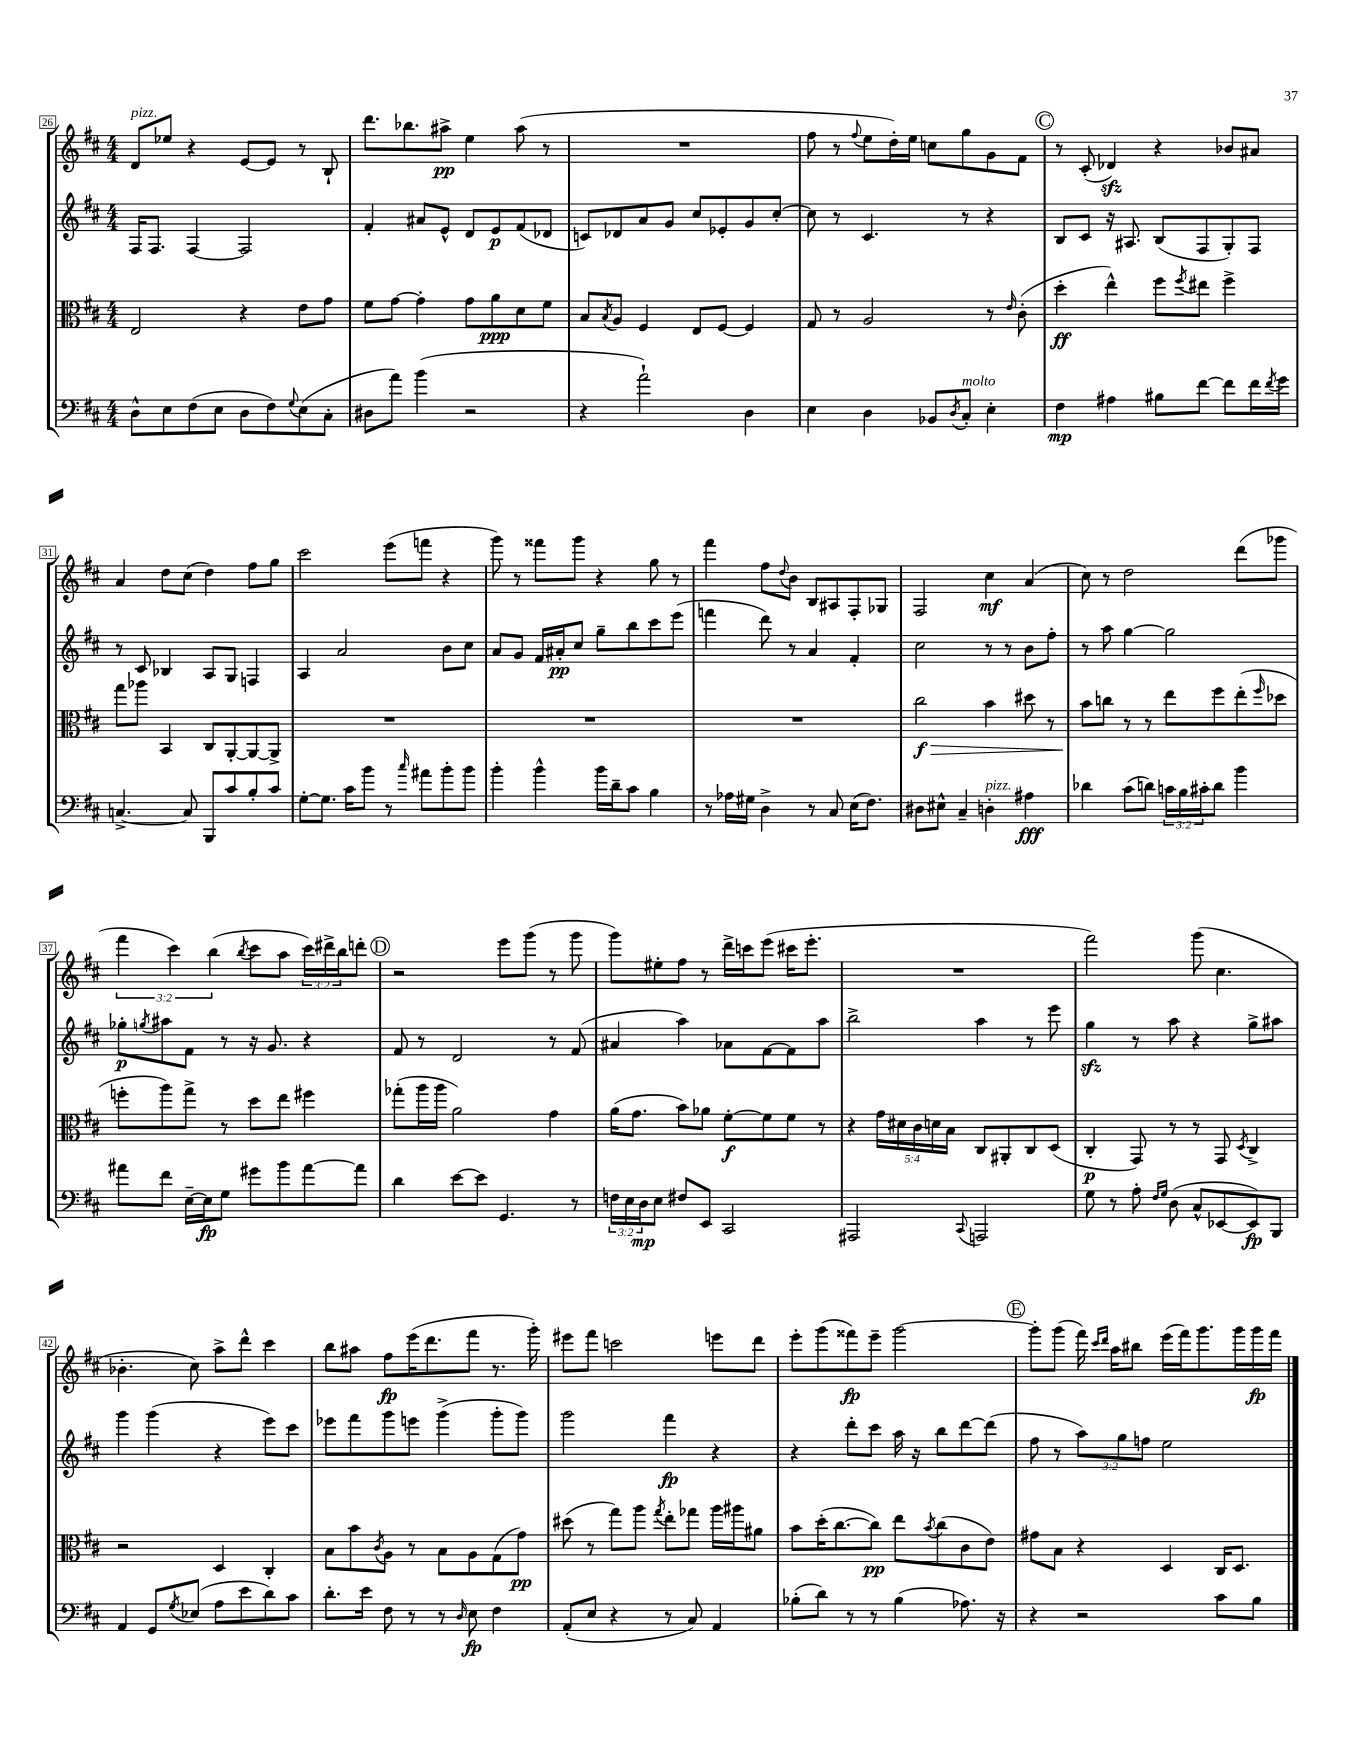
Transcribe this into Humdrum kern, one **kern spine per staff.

**kern	**kern	**kern	**kern
*staff4	*staff3	*staff2	*staff1
*clefF4	*clefC3	*clefG2	*clefG2
*k[f#c#]	*k[f#c#]	*k[f#c#]	*k[f#c#]
*M4/4	*M4/4	*M4/4	*M4/4
8D^^\L	2E/	16F#/LK	8d/L
.	.	8.F#/J	.
8E\	.	.	8ee-/J
(8F#\	.	[4F#/	4r
8E\J	.	.	.
8D\L	4r	2F#/]	[8e/L
8F#\)	.	.	8e/]J
8qqG/	.	.	.
(8E\	8e\L	.	8r
8C#'\J	8g\J	.	8B`/
=	=	=	=
8D#\L	8f#\L	4f#'/	8.ddd\L
8a\J)	[8g\J	.	.
.	.	.	8.bb-\
(4b\	4g'\]	8a#/L	.
.	.	8e^^/J	8aa#^\J
2r	8g\L	8d/L	4ee\
.	8a\	8e/	.
.	8d\	(8f#/	(8aa#\
.	8f#\J	8d-/J	8r
=	=	=	=
4r	8B/L	8c/L)	1r
.	8qB/	.	.
.	8A/J	8d-/	.
2a`\)	4F#/	8a/	.
.	.	8g/J	.
.	8E/L	8cc#/L	.
.	[8F#/J	8e-'/	.
4D\	4F#/]	8g/	.
.	.	[8cc#'/J	.
=	=	=	=
4E\	8G/	8cc#\]	8ff#\
.	8r	8r	8r
.	.	.	8qqff#/
4D\	2A/	4.c#/	8ee\L
.	.	.	16dd'\L)
.	.	.	16ee\JJ
8BB-/L	.	.	8cc\L
8qD/	.	.	.
8C#'/J	.	8r	8gg\
4E'\	8r	4r	8g\
.	16qqe/	.	.
.	(8c#'\	.	8f#\J
=	=	=	=
4F#\	4dd'\	8B/L	8r
.	.	8c#/J	(8c#'/
4A#\	4ee^^\)	16r	4d-/)
.	.	8.A#/	.
8B#\L	8ff#\L	(8B/L	4r
.	8qff#/	.	.
[8f#\J	8ee#\J	8F#/	.
8f#\]L	4ff#^\	8G'/)	8b-/L
16f#\L	.	8F#/J	8a#/J
8qf#/	.	.	.
16g\JJ	.	.	.
=	=	=	=
[4.C^/	8gg\L	8r	4a/
.	8aa-\J	8c#/	.
.	4BB/	4B-/	8dd\L
8C/]	.	.	(8cc#\J
8BBB/L	8C#/L	8A/L	4dd\)
8c#/	[8AA'/	8G/J	.
8B'/	8AA/_	4F/	8ff#\L
8c#/J	8AA^/]J	.	8gg\J
=	=	=	=
[8G'\L	1r	4A/	2ccc#\
8.G\]J	.	.	.
.	.	2a/	.
16c#\LK	.	.	.
8b\J	.	.	.
8r	.	.	(8eee\L
16qqcc#/	.	.	.
8a#\L	.	.	8fff\J
8b'\	.	8b\L	4r
8b\J	.	8cc#\J	.
=	=	=	=
4b'\	1r	8a/L	8ggg\)
.	.	8g/J	8r
4b^^\	.	16f#/LL	8fff##\L
.	.	16a#'/J	.
.	.	8cc#/J	8ggg\J
16b\LL	.	8gg~\L	4r
16d~\J	.	.	.
8c#\J	.	8bb\	.
4B\	.	8ccc#\	8gg\
.	.	(8eee\J	8r
=	=	=	=
8r	1r	4fff\	4fff#\
16A-\LL	.	.	.
16G#\JJ	.	.	.
4D^\	.	8ddd\)	8ff#\L
.	.	.	8qqdd/
.	.	8r	8b\J
8r	.	4a/	8B/L
8C#/	.	.	8A#/
(16E\LK	.	4f#'/	8F#'/
8.F#\J)	.	.	.
.	.	.	8G-/J
=	=	=	=
8D#\L	2cc#\	2cc#\	2F#/
8E#^^\J	.	.	.
4C#~/	.	.	.
4D'\	4b\	8r	4cc#\
.	.	8r	.
4A#\	8dd#\	8b\L	(4a/
.	8r	8ff#'\J	.
=	=	=	=
4d-\	8b\L	8r	8cc#\)
.	8cc\J	8aa\	8r
(8c#\L	8r	[4gg\	2dd\
8d\J)	8r	.	.
24c\LL	8ee\L	2gg\]	.
24B\	.	.	.
24c#'\J	.	.	.
8d\J	8ff#\	.	.
4b\	(8ee'\	.	(8ddd\L
.	16qqff#/	.	.
.	8dd-\J	.	8ggg-\J
=	=	=	=
8a#\L	8ff'\L	8gg-'\L	6fff#\
.	.	8qgg/	.
8f#\J	8aa\)	8aa#\	.
.	.	.	6ccc#\)
[16E~\LL	8gg^\J	8f#\J	.
16E\]J	.	.	.
.	.	.	(6bb\
8G\J	8r	8r	.
.	.	.	8qbb/
8g#\L	8dd\L	16r	8ccc#\L
.	.	8.g/	.
8b\	8ee\J	.	8aa\J
[8a#\	4ff#\	4r	24ccc#\LL)
.	.	.	24ddd#^\
.	.	.	24bb\J
8a#\]J	.	.	8ddd'\J
=	=	=	=
4d\	(8gg-'\L	8f#/	2r
.	16aa\L	8r	.
.	16aa\JJ	.	.
[8e\L	2a\)	2d/	.
8e\]J	.	.	.
4.GG/	.	.	8eee\L
.	.	.	(8ggg\J
.	4g\	8r	8r
8r	.	(8f#/	8ggg\
=	=	=	=
24F\LL	(16a\LK	4a#/	8ggg\L)
24E\	.	.	.
.	8.g\J	.	.
24D\J	.	.	.
8E\J	.	.	8ee#'\
8F#/L	8b\L)	4aa\)	8ff#\J
8EE/J	8a-\J	.	8r
2CC#/	[8f#'\L	8a-\L	16ddd^\LL
.	.	.	16ccc\J
.	8f#\]	[8f#\	(8eee\J
.	8f#\J	8f#\]	16ccc#\LK
.	.	.	8.eee'\J
.	8r	8aa\J	.
=	=	=	=
2AAA#/	4r	2bb^\	1r
.	20g\LL	.	.
.	20d#\	.	.
.	20c#\	.	.
.	20d\	.	.
.	20B\JJ	.	.
8qqCC#/	.	.	.
2AAA/	8C#/L	4aa\	.
.	8AA#'/	.	.
.	8C#/	8r	.
.	(8D/J	8eee\	.
=	=	=	=
8G\	4C#'/	4gg\	2fff#\)
8r	.	.	.
8A'\	8GG/)	8r	.
16qqF#/LL	.	.	.
16qqG/JJ	.	.	.
(8D\	8r	8aa\	.
8C#^^/L	8r	4r	(8ggg\
[8EE-/	8GG/	.	4.cc#\
.	8qD/	.	.
8EE-/])	4C#^/	8gg^\L	.
8BBB/J	.	8aa#\J	.
=	=	=	=
4AA/	2r	4ggg\	4.b-'\
8GG/L	.	(4ggg\	.
8qG/	.	.	.
(8E-/J	.	.	8cc#\)
8A\L	4D/	4r	8aa^\L
8e\	.	.	8ddd^^\J
8d\)	4C#'/	8eee\L)	4ccc#\
8c#\J	.	8ccc#\J	.
=	=	=	=
8.d'\L	8B\L	8eee-\L	8bb\L
.	8b\	8fff#\	8aa#\J
16e\Jk	.	.	.
.	8qc#/	.	.
8F#\	8A\J	8ggg\	8ff#\L
8r	8r	8eee\J	(16eee\K
.	.	.	8.ddd\
8r	8B\L	(4ggg^\	.
16qqD/	.	.	.
8E\	8A\	.	8fff#\J
4F#\	(8G\	8ggg'\L	8.r
.	8g\J)	8ggg\J)	.
.	.	.	16ggg'\)
=	=	=	=
(8AA'/L	(8dd#\	2ggg\	8eee#\L
8E/J	8r	.	8fff#\J
4r	8gg\L)	.	2ccc\
.	8aa\J	.	.
.	8qgg/	.	.
8r	8ee'\L	4fff#\	.
8C#/)	8gg-\J	.	.
4AA/	16aa\LL	4r	8eee\L
.	16aa#\J	.	.
.	8a#\J	.	8ddd\J
=	=	=	=
(8B-'\L	8b\L	4r	8eee'\L
8d\J)	(16dd'\K	.	(8ggg\
.	[8.cc#\	.	.
8r	.	8ddd'\L	8fff##\)
8r	8cc#\]J)	8ccc#\J	8eee~\J
(4B-\	8ee\L	16aa\	[2ggg\
.	.	16r	.
.	8qb/	.	.
.	(8cc#\	8bb\L	.
8.A-\)	8c#\	[8ddd\	.
.	8e\J)	(8ddd\]J	.
16r	.	.	.
=	=	=	=
4r	8g#\L	8ff#\	8ggg'\]L
.	8B\J	8r	(8ggg\J
2r	4r	12aa\L)	16fff#\)
.	.	.	16qqccc#/LL
.	.	.	16qqddd/JJ
.	.	.	16aa\LK
.	.	12gg\	.
.	.	.	8bb#\J
.	.	12ff\J	.
.	4D/	2ee\	(16eee\LL
.	.	.	16fff#\J)
.	.	.	8.ggg\
8c#\L	16C#/LK	.	.
.	8.D/J	.	16ggg\L
8B\J	.	.	16ggg\
.	.	.	16fff#\JJ
==	==	==	==
*-	*-	*-	*-
